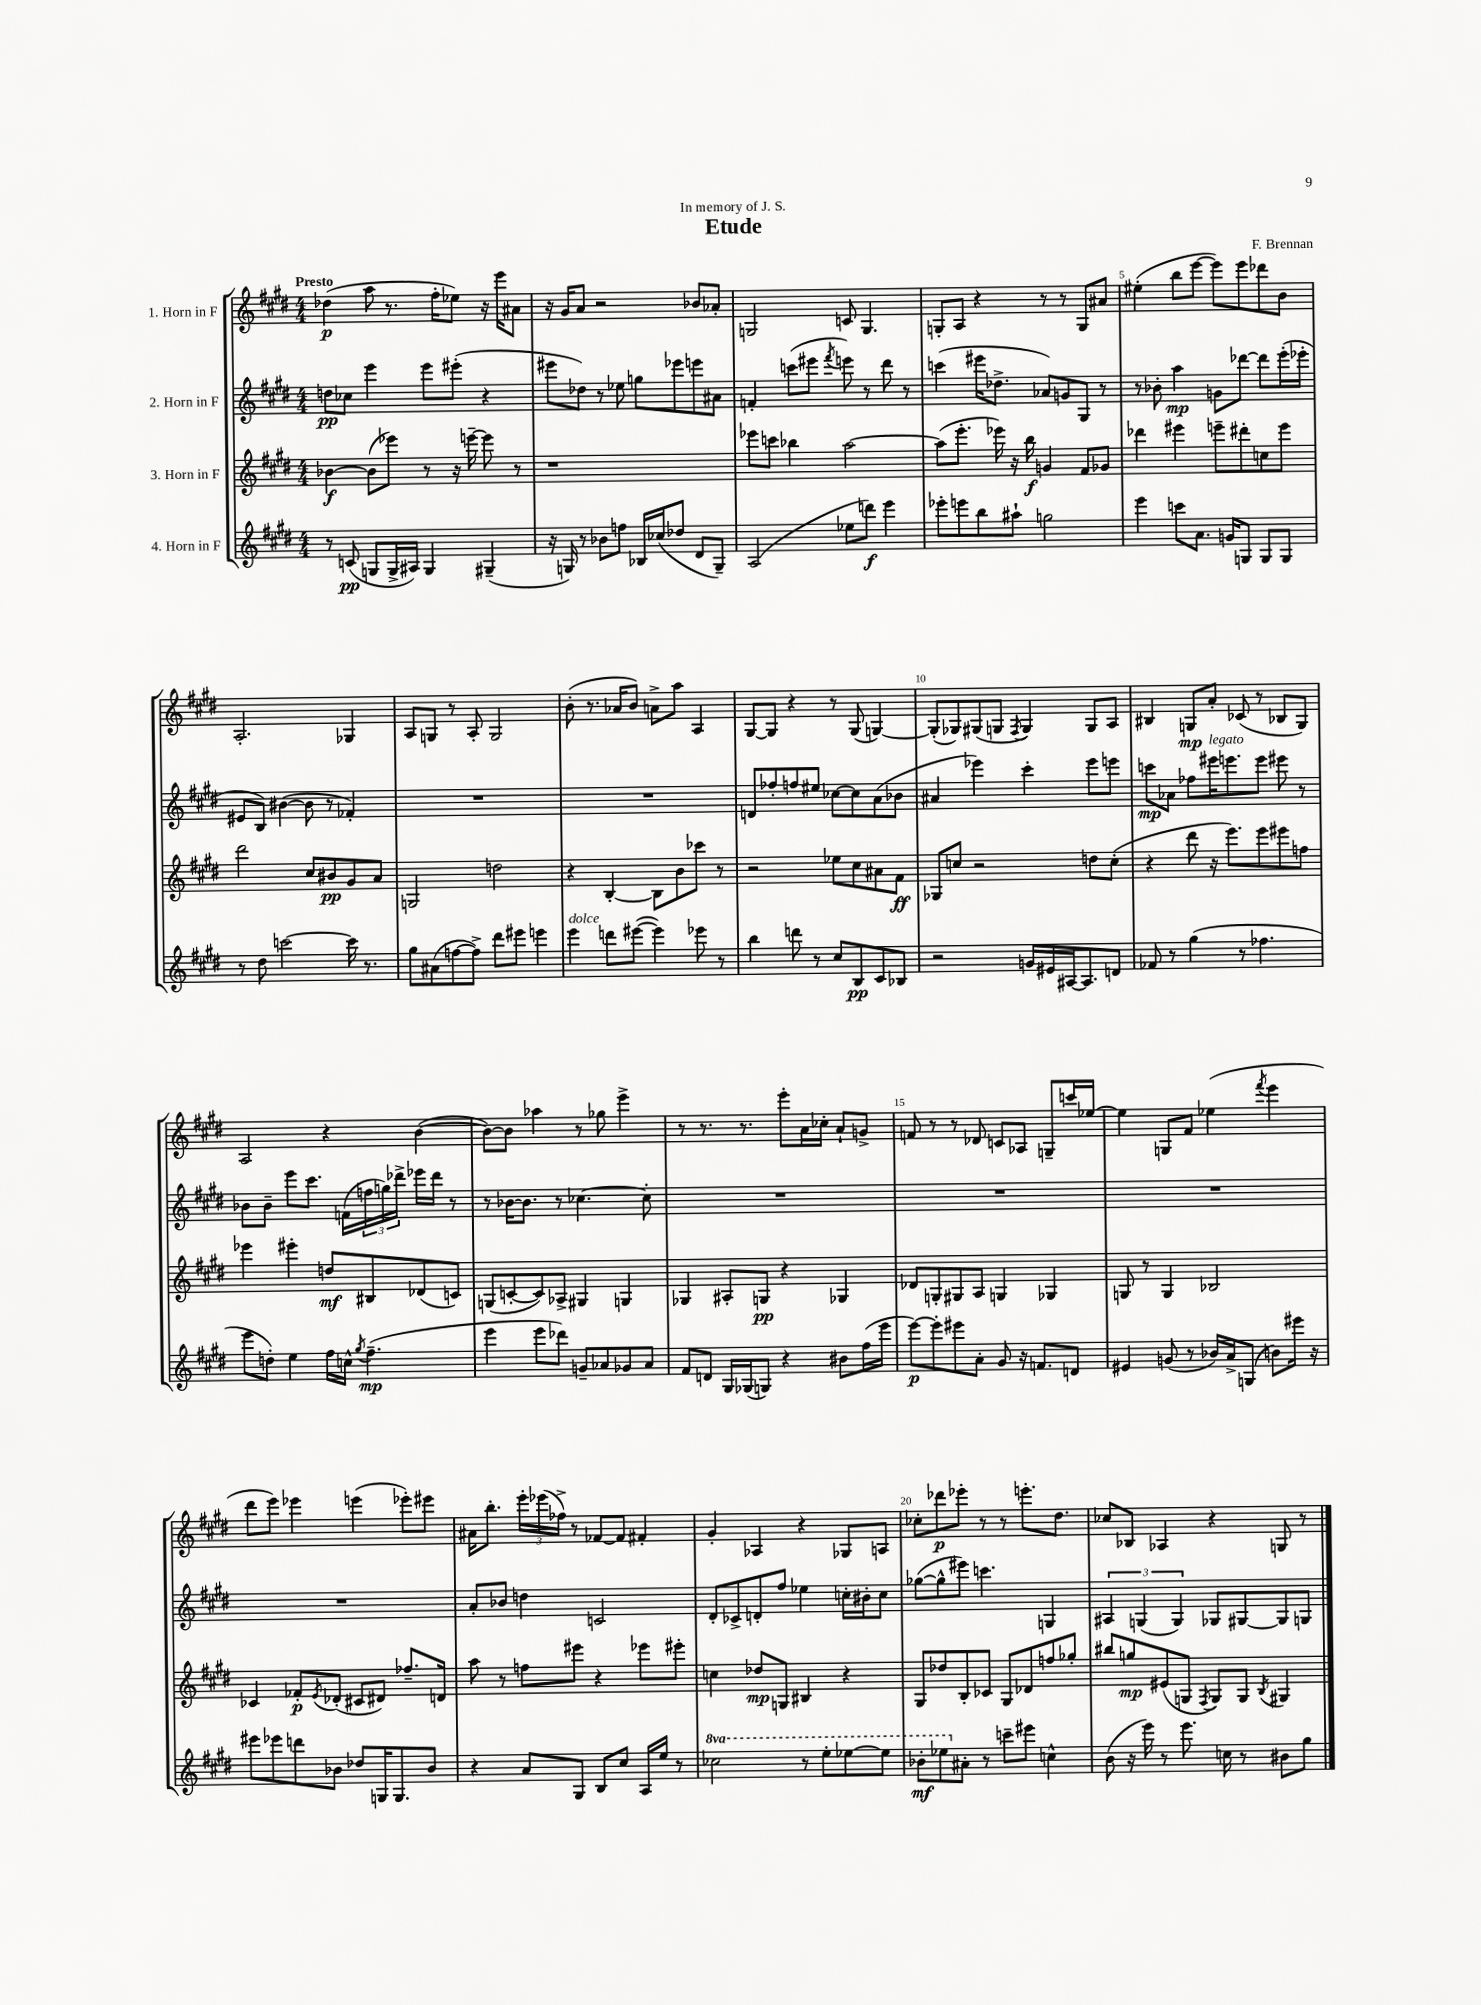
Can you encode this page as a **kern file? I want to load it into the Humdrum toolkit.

**kern	**dynam	**kern	**dynam	**kern	**dynam	**kern	**dynam
*part4	*part4	*part3	*part3	*part2	*part2	*part1	*part1
*staff4	*staff4	*staff3	*staff3	*staff2	*staff2	*staff1	*staff1
*I"4. Horn in F	*	*I"3. Horn in F	*	*I"2. Horn in F	*	*I"1. Horn in F	*
*clefG2	*	*clefG2	*	*clefG2	*	*clefG2	*
*k[f#c#g#d#]	*	*k[f#c#g#d#]	*	*k[f#c#g#d#]	*	*k[f#c#g#d#]	*
*M4/4	*	*M4/4	*	*M4/4	*	*M4/4	*
=1	=1	=1	=1	=1	=1	=1	=1
!	!	!	!	!	!	!LO:TX:a:B:t=Presto	!
8r	.	[4b-X\	f	8ddn\L	pp	(4dd-X\	p
(8cn/	pp	.	.	8cc-X\J	.	.	.
8Gn/L	.	(8b-\L]	.	4eee\	.	8aa\	.
16G^/L	.	8eee-X\J)	.	.	.	8.r	.
16A#X/JJ)	.	.	.	.	.	.	.
4G/	.	8r	.	8eee\L	.	.	.
.	.	.	.	.	.	16ff#'\KL	.
.	.	16r	.	(8eee#X'\J	.	8ee-X\J)	.
.	.	[16eeen~\	.	.	.	.	.
(4G#X~/	.	8eee\]	.	4r	.	16r	.
.	.	.	.	.	.	16eee\KL	.
.	.	8r	.	.	.	8a#X\J	.
=2	=2	=2	=2	=2	=2	=2	=2
16r	.	1r	.	8eee#X\L	.	16r	.
16Gn/)	.	.	.	.	.	16g#/KL	.
8r	.	.	.	8dd-X\J)	.	8a/J	.
8b-X\L	.	.	.	8r	.	2r	.
8ffn\J	.	.	.	8ee-X\	.	.	.
16B-X/LL	.	.	.	8ggn\L	.	.	.
(16cc-X/J	.	.	.	.	.	.	.
8dd-X/J	.	.	.	8eee-X\	.	.	.
8d#/L	.	.	.	8eeen\	.	8b-X/L	.
8G~/J)	.	.	.	8a#X\J	.	8a-X'/J	.
=3	=3	=3	=3	=3	=3	=3	=3
(2A/	.	8eee-X\L	.	4fn'/	.	2Gn/	.
.	.	8cccn\J	.	.	.	.	.
.	.	4bb-X\	.	(8cccn\L	.	.	.
.	.	.	.	8eee#X\J	.	.	.
.	.	.	.	8qfff#/	.	.	.
8ee-X\L	.	[2aa\	.	8eeen\)	.	8cn/	.
8dddn\J)	f	.	.	8r	.	4.G/	.
4eee\	.	.	.	8ddd#\	.	.	.
.	.	.	.	8r	.	.	.
=4	=4	=4	=4	=4	=4	=4	=4
8eee-X'\L	.	(8aa\L]	.	(4cccn\	.	8Gn'/L	.
8eeen\	.	8.eee'\J	.	.	.	8A/J	.
8bb\	.	.	.	16eee#X\KL	.	4r	.
.	.	16eee-X\)	.	8.dd-X^\J	.	.	.
8aa#X`\J	.	16r	.	.	.	.	.
.	.	16bb\	f	.	.	.	.
2ggn\	.	4gn/	.	8a-X/L)	.	8r	.
.	.	.	.	8gn/	.	8r	.
.	.	8f#/L	.	8G#/J	.	8G/L	.
.	.	8g-X/J	.	8r	.	8a#X/J	.
=5	=5	=5	=5	=5	=5	=5	=5
4eee\	.	4ddd-X\	.	8r	.	(4ee#X'\	.
.	.	.	.	8b-X'\	.	.	.
8cccn\L	.	4eee#X\	.	4aa\	mp	8bb\L	.
8.a\J	.	.	.	.	.	[8eee\J	.
.	.	8eeen~\L	.	8gn\L	.	8eee\L])	.
16gn/KL	.	.	.	.	.	.	.
8Gn/J	.	8ddd#X'\	.	[8ddd-X\J	.	8eee\	.
8G/L	.	8ccn\	.	8ddd-\L]	.	8ddd-X\	.
8G/J	.	8eee\J	.	(16eee'\L	.	8b\J	.
.	.	.	.	16eee-X'\JJ	.	.	.
!!LO:LB:g=z
=6	=6	=6	=6	=6	=6	=6	=6
8r	.	2ddd#\	.	8e#X/L	.	2.A'/	.
8dd#\	.	.	.	8B/J)	.	.	.
[2cccn\	.	.	.	([4b#X\	.	.	.
.	.	8cc#/L	.	8b#\]	.	.	.
.	.	8b#X/	pp	8r	.	.	.
16ccc\]	.	8g#/	.	4f-X'/)	.	4G-X/	.
8.r	.	.	.	.	.	.	.
.	.	8a/J	.	.	.	.	.
=7	=7	=7	=7	=7	=7	=7	=7
8gg#\L	.	2Gn/	.	1r	.	8A/L	.
(8a#X\	.	.	.	.	.	8Gn/J	.
[8ffn\	.	.	.	.	.	8r	.
8ff^\J])	.	.	.	.	.	8A'/	.
8ddd#\L	.	2ddn\	.	.	.	2G/	.
8eee#X\J	.	.	.	.	.	.	.
4eeen\	.	.	.	.	.	.	.
=8	=8	=8	=8	=8	=8	=8	=8
!LO:TX:a:i:t=dolce	!	!	!	!	!	!	!
4eee\	.	4r	.	1r	.	(8b'\	.
.	.	.	.	.	.	8.r	.
8dddn\L	.	[4B'/	.	.	.	.	.
.	.	.	.	.	.	16a-X/KL	.
([8eee#X\J	.	.	.	.	.	8b/J)	.
4eee#\])	.	8B\L]	.	.	.	8an^\L	.
.	.	8b\	.	.	.	8aa\J	.
8eee-X\	.	8ccc-X\J	.	.	.	4A/	.
8r	.	8r	.	.	.	.	.
=9	=9	=9	=9	=9	=9	=9	=9
4bb\	.	2r	.	8dn/L	.	[8G#/L	.
.	.	.	.	8ff-X'/	.	8G#/J]	.
8dddn\	.	.	.	8ffn/	.	4r	.
8r	.	.	.	8ee#X/J	.	.	.
8cc#/L	.	8ee-X\L	.	[8cc-X\L	.	8r	.
8B/	pp	8cc#\	.	8cc-\]	.	(8G#/	.
8c#/	.	8a#X\	.	(8a\	.	[4Gn/)	.
8B-X/J	.	8f#\J	ff	8b-X\J	.	.	.
=10	=10	=10	=10	=10	=10	=10	=10
2r	.	8G-X/L	.	4a#X/	.	(8G'/L]	.
.	.	8ccn/J	.	.	.	8G-X/)	.
.	.	2r	.	4eee-X\)	.	(8G#X/	.
.	.	.	.	.	.	8Gn/J	.
.	.	.	.	.	.	8qF#/	.
16gn/LL	.	.	.	4ccc#'\	.	4G/)	.
16e#X/	.	.	.	.	.	.	.
[16A#X/J	.	.	.	.	.	.	.
8.A#/]	.	.	.	.	.	.	.
.	.	8ddn\L	.	8eee-\L	.	8G/L	.
8dn/J	.	(8cc'\J	.	8eeen\J	.	8A/J	.
=11	=11	=11	=11	=11	=11	=11	=11
8f-X/	.	4r	.	8cccn\L	mp	4B#X/	.
8r	.	.	.	8a-X\J	.	.	.
(4gg#\	.	8ddd#\	.	8ff-X\L	.	8Gn/L	mp
!	!	!	!	!LO:TX:a:i:t=legato	!	!	!
.	.	16r	.	16eee#X\K	.	8a'/J	.
.	.	8.eee\L)	.	8.eeen\	.	.	.
8r	.	.	.	.	.	(8c-X/	.
4.ff-X\	.	8eee\	.	8eee\J	.	8r	.
.	.	8eee#X\	.	8eee#X\	.	8B-X/L	.
.	.	8ffn\J	.	8r	.	8G/J)	.
!!LO:LB:g=z
=12	=12	=12	=12	=12	=12	=12	=12
8eee\L	.	4eee-X\	.	8b-X\L	.	2A/	.
8ddn'\J)	.	.	.	8b-~\J	.	.	.
4ee\	.	4eee#X'\	.	8eee\L	.	.	.
.	.	.	.	8.ccc#\J	.	.	.
16ff#\LL	.	8ddn/L	mf	.	.	4r	.
16ccn^^\JJ	.	.	.	(16fn\LL	.	.	.
8qgg#/	.	.	.	.	.	.	.
(4.ff#~\	mp	8B#X/	.	24ffn\	.	.	.
.	.	.	.	24ggn\)	.	.	.
.	.	.	.	24ddd-X^\JJ	.	.	.
.	.	(8d-X/	.	16eee-X\LL	.	([4b\	.
.	.	.	.	16ddd-\JJ	.	.	.
.	.	8cn/J)	.	8r	.	.	.
=13	=13	=13	=13	=13	=13	=13	=13
4eee\	.	(8Gn/L	.	8r	.	8b\L_)	.
.	.	[8cn'/	.	[16b-X\KL	.	8b\J]	.
.	.	.	.	8.b-\J]	.	.	.
8eee\L	.	8c/])	.	.	.	4aa-X\	.
8ddd-X\J)	.	8A-X^/J	.	8r	.	.	.
8gn~/L	.	4G#X/	.	[4.cc-X\	.	8r	.
8a-X/	.	.	.	.	.	8gg-X\	.
8g-X/	.	4Gn/	.	.	.	4eee^\	.
8a-/J	.	.	.	8cc-'\]	.	.	.
=14	=14	=14	=14	=14	=14	=14	=14
8f#/L	.	4G-X/	.	1r	.	8r	.
8dn/J	.	.	.	.	.	8.r	.
16G#/LL	.	8A#X'/L	.	.	.	.	.
(16G-X/J	.	.	.	.	.	8.r	.
8Gn/J)	.	8Gn/J	pp	.	.	.	.
4r	.	4r	.	.	.	8eee'\L	.
.	.	.	.	.	.	16a\L	.
.	.	.	.	.	.	16cc-X'\JJ	.
8b#X\L	.	4G-X/	.	.	.	8a`/L	.
(16ff#\L	.	.	.	.	.	8gn^/J	.
16eee\JJ	.	.	.	.	.	.	.
=15	=15	=15	=15	=15	=15	=15	=15
[8eee\L)	p	8d-X/L	.	1r	.	8fn/	.
8eee'\]	.	8Gn'/	.	.	.	8r	.
8eee#X\	.	8G#X/	.	.	.	8r	.
8a'\J	.	8A/J	.	.	.	8d-X/	.
8g#/	.	4Gn/	.	.	.	8cn/L	.
16r	.	.	.	.	.	8A-X/J	.
8.fn/L	.	.	.	.	.	.	.
.	.	4G-X/	.	.	.	8Gn~/L	.
8dn/J	.	.	.	.	.	16cccn/L	.
.	.	.	.	.	.	[16ee-X/JJ	.
=16	=16	=16	=16	=16	=16	=16	=16
4e#X/	.	8Gn/	.	1r	.	4ee-\]	.
.	.	8r	.	.	.	.	.
(8gn/	.	4G/	.	.	.	8Gn/L	.
8r	.	.	.	.	.	8f#/J	.
16b-X/LL)	.	2B-X/	.	.	.	(4ee-X\	.
16a^/J	.	.	.	.	.	.	.
(8Gn/J	.	.	.	.	.	.	.
.	.	.	.	.	.	8qfff#/	.
8bn\L)	.	.	.	.	.	4eee\	.
16eee#X\Jk	.	.	.	.	.	.	.
16r	.	.	.	.	.	.	.
!!LO:LB:g=z
=17	=17	=17	=17	=17	=17	=17	=17
8eee#X\L	.	4c-X/	.	1r	.	8ddd#\L	.
8eee-X\	.	.	.	.	.	8eee\J)	.
8dddn\	.	8f-X'/L	p	.	.	4eee-X\	.
.	.	8qe/	.	.	.	.	.
8b-X\J	.	(8d-X'/J	.	.	.	.	.
8dd-X/L	.	8c#X/L	.	.	.	(4eeen\	.
16Gn/K	.	8d#X/J)	.	.	.	.	.
8.G/	.	.	.	.	.	.	.
.	.	8.ff-X~/L	.	.	.	8eee-X'\L)	.
8b-/J	.	.	.	.	.	8eee#X\J	.
.	.	16dn/Jk	.	.	.	.	.
=18	=18	=18	=18	=18	=18	=18	=18
4r	.	8aa\	.	8a'/L	.	16a#X\KL	.
.	.	.	.	.	.	8.bb'\J	.
.	.	8r	.	8b-X/J	.	.	.
8a/L	.	8ffn\L	.	4ddn\	.	24eee'\LL	.
.	.	.	.	.	.	(24eee-X\	.
.	.	.	.	.	.	24ff-X^\JJ)	.
8G#/J	.	8eee#X\J	.	.	.	8r	.
8B/L	.	4r	.	2cn/	.	[8f-X/L	.
8cc#/J	.	.	.	.	.	8f-/J]	.
16A/LL	.	8eee-X\L	.	.	.	4f#X'/	.
16ee/JJ	.	.	.	.	.	.	.
8r	.	8eee#X'\J	.	.	.	.	.
=19	=19	=19	=19	=19	=19	=19	=19
*8va	*	*	*	*	*	*	*
2ccc-X\	.	4ccn\	.	8d#'/L	.	4g#'/	.
.	.	.	.	8c-X^/	.	.	.
.	.	8dd-X/L	mp	8dn'/	.	4A-X/	.
.	.	8Gn/J	.	8ff#/J	.	.	.
8r	.	4B#X/	.	4ee-X\	.	4r	.
8eee'\L	.	.	.	.	.	.	.
[8eee-X\	.	4r	.	16ccn'\LL	.	8G-X/L	.
.	.	.	.	16b#X'\J	.	.	.
8eee-\J]	.	.	.	8cc\J	.	8An/J	.
=20	=20	=20	=20	=20	=20	=20	=20
8bb-X'\L	mf	8G#/L	.	([8gg-X\L	.	8cc-X'\L	.
8eee-X\	.	8dd-X/	.	8gg-^^\]	.	8ddd-X\	p
*X8va	*	*	*	*	*	*	*
8a#X'\J	.	8B'/	.	8eee#X\J)	.	8eee-X'\J	.
8r	.	8c-X/J	.	4.cccn\	.	8r	.
8cccn~\L	.	8G#/L	.	.	.	8r	.
8eee#X\J	.	8d-X/	.	.	.	8.eeen'\L	.
4ccn^^\	.	8ffn/	.	4Gn/	.	.	.
.	.	.	.	.	.	8.dd#\J	.
.	.	8gg-X'/J	.	.	.	.	.
=21	=21	=21	=21	=21	=21	=21	=21
(8b\	.	8bb#X/L	.	6A#X/	.	8cc-X/L	.
16r	.	8ggn/	mp	.	.	8B-X/J	.
.	.	.	.	(6Gn/	.	.	.
16eee\)	.	.	.	.	.	.	.
8r	.	(8e#X/	.	.	.	4A-X/	.
.	.	.	.	6G/)	.	.	.
8.eee\	.	8Gn/J	.	.	.	.	.
.	.	8qF#/	.	.	.	.	.
.	.	8G/L)	.	8G-X/L	.	4r	.
16ccn\	.	.	.	.	.	.	.
8r	.	8G/J	.	[8G#X/	.	.	.
.	.	8qB/	.	.	.	.	.
8b#X\L	.	4G#X/	.	8G#/]	.	8Gn/	.
8gg#\J	.	.	.	8Gn/J	.	8r	.
==	==	==	==	==	==	==	==
*-	*-	*-	*-	*-	*-	*-	*-
